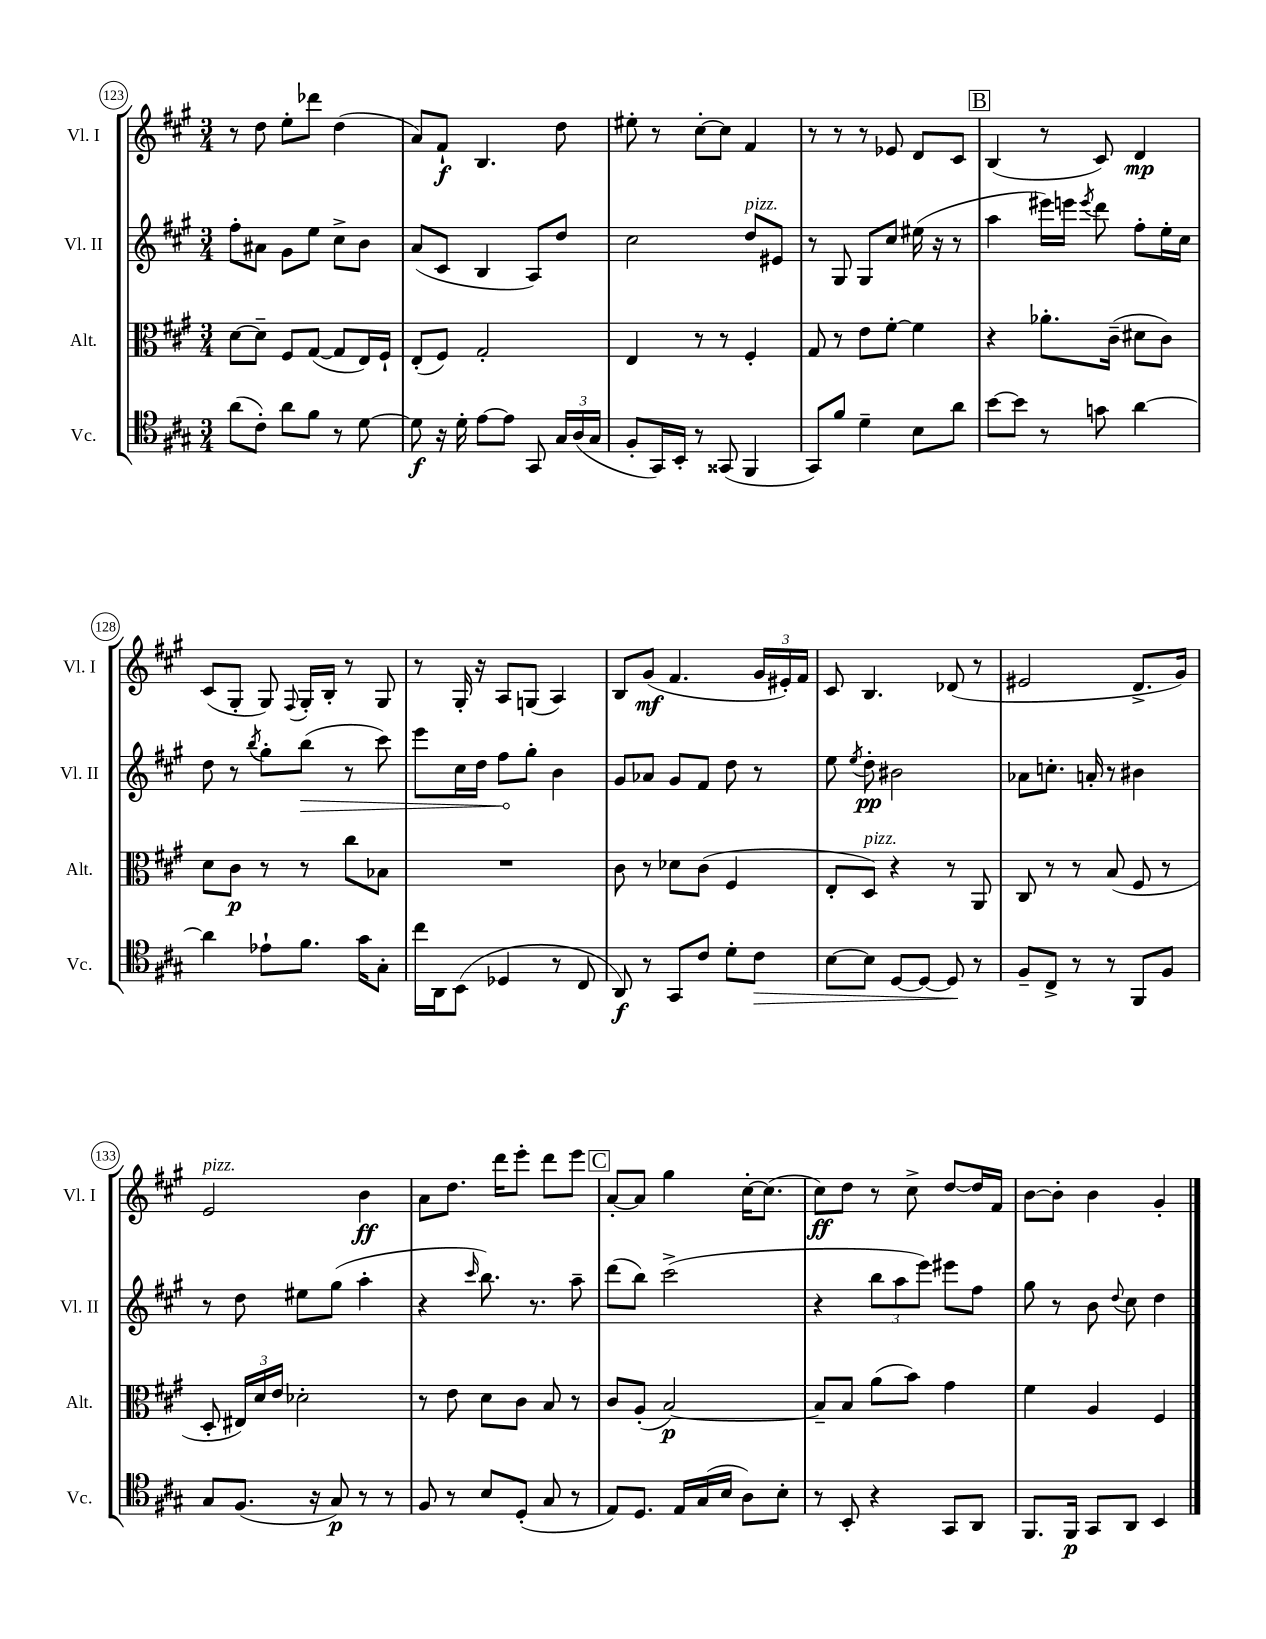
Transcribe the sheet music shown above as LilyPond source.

<<
\new StaffGroup <<
\new Staff = "s0" \with { instrumentName = "Vl. I" shortInstrumentName = "Vl. I" } {
    \clef treble \key a \major \numericTimeSignature \time 3/4
    \autoBeamOff r8 d''8 e''8[-. des'''8] d''4( |
    a'8[) fis'8]-!\f b4. d''8 |
    eis''8-. r8 cis''8[~-. cis''8] fis'4 |
    r8 r8 r8 ees'8 d'8[ cis'8] |
    \mark \markup { \box "B" } b4( r8 cis'8) d'4\mp |
    cis'8[( gis8]-. gis8) \appoggiatura { fis8 } gis16[-. b16]-. r8 gis8 |
    r8 gis16-. r16 a8[ g8]( a4) |
    b8[ gis'8]\mf( fis'4. \tuplet 3/2 { gis'16[ eis'16-.) fis'16] } |
    cis'8 b4. des'8( r8 |
    eis'2 d'8.[-> gis'16]) |
    e'2^\markup { \italic "pizz." } b'4\ff |
    a'8[ d''8.] d'''16[ e'''8]-. d'''8[ e'''8] |
    \mark \markup { \box "C" } a'8[~-. a'8] gis''4 cis''16[~-. cis''8.]( |
    cis''8[\ff) d''8] r8 cis''8-> d''8[~ d''16 fis'16] |
    b'8[~ b'8]-. b'4 gis'4-. \bar "|." |
}
\new Staff = "s1" \with { instrumentName = "Vl. II" shortInstrumentName = "Vl. II" } {
    \clef treble \key a \major \numericTimeSignature \time 3/4
    \autoBeamOff fis''8[-. ais'8] gis'8[ e''8] cis''8[-> b'8] |
    a'8[( cis'8] b4 a8[) d''8] |
    cis''2 d''8[^\markup { \italic "pizz." } eis'8] |
    r8 gis8 gis8[ cis''8] eis''16( r16 r8 |
    \mark \markup { \box "B" } a''4 eis'''16[) e'''16] \acciaccatura { e'''8 } d'''8 fis''8[-. e''16-. cis''16] |
    d''8 r8 \acciaccatura { b''8 } gis''8[-. \once \override Hairpin.circled-tip = ##t b''8]\>( r8 cis'''8) |
    e'''8[ cis''16 d''16] fis''8[\! gis''8]-. b'4 |
    gis'8[ aes'8] gis'8[ fis'8] d''8 r8 |
    e''8 \acciaccatura { e''8 } d''8-.\pp bis'2 |
    aes'8[ c''8.]-. a'16-. r8 bis'4 |
    r8 d''8 eis''8[ gis''8]( a''4-. |
    r4 \grace { cis'''16 } b''8.) r8. a''8-- |
    \mark \markup { \box "C" } d'''8[( b''8]) cis'''2->( |
    r4 \tuplet 3/2 { b''8[ a''8 e'''8]) } eis'''8[ fis''8] |
    gis''8 r8 b'8 \appoggiatura { d''8 } cis''8 d''4 \bar "|." |
}
\new Staff = "s2" \with { instrumentName = "Alt." shortInstrumentName = "Alt." } {
    \clef alto \key a \major \numericTimeSignature \time 3/4
    \autoBeamOff d'8[~ d'8]-- fis8[ gis8]~( gis8[ e16) fis16]-! |
    e8[-.( fis8]) gis2-. |
    e4 r8 r8 fis4-. |
    gis8 r8 e'8[ fis'8]~-. fis'4 |
    \mark \markup { \box "B" } r4 aes'8.[-. cis'16]--( dis'8[ cis'8]) |
    d'8[ cis'8]\p r8 r8 cis''8[ bes8] |
    R2. |
    cis'8 r8 des'8[ cis'8]( fis4 |
    e8[-. d8]^\markup { \italic "pizz." }) r4 r8 a,8 |
    cis8 r8 r8 b8( fis8 r8 |
    d8-. \tuplet 3/2 { eis16[) d'16 e'16] } des'2-. |
    r8 e'8 d'8[ cis'8] b8 r8 |
    \mark \markup { \box "C" } cis'8[ a8]-.( b2~\p) |
    b8[-- b8] a'8[( b'8]) gis'4 |
    fis'4 a4 fis4 \bar "|." |
}
\new Staff = "s3" \with { instrumentName = "Vc." shortInstrumentName = "Vc." } {
    \clef tenor \key a \major \numericTimeSignature \time 3/4
    \autoBeamOff a'8[( cis'8]-.) a'8[ fis'8] r8 d'8~ |
    d'8\f r16 d'16-. e'8[~ e'8] gis,8 \tuplet 3/2 { gis16[ a16( gis16] } |
    fis8[-. gis,16) b,16]-. r8 gisis,8( fis,4 |
    gis,8[) fis'8] d'4-- b8[ a'8] |
    \mark \markup { \box "B" } b'8[~ b'8] r8 g'8 a'4~ |
    a'4 ees'8[-! fis'8.] gis'16[ gis8]-. |
    cis''16[ a,16 b,8]( des4 r8 cis8 |
    a,8\f) r8 gis,8[ cis'8] d'8[-. cis'8]\> |
    b8[~ b8] d8[~ d8]~ d8\! r8 |
    fis8[-- cis8]-> r8 r8 fis,8[ fis8] |
    gis8[ fis8.]( r16 gis8\p) r8 r8 |
    fis8 r8 b8[ d8]-.( gis8 r8 |
    \mark \markup { \box "C" } e8[) d8.] e16[ gis16( b16] a8[) b8]-. |
    r8 b,8-. r4 gis,8[ a,8] |
    fis,8.[ fis,16]\p gis,8[ a,8] b,4 \bar "|." |
}
>>
>>
\layout { \context { \Score currentBarNumber = #123 \override BarNumber.stencil = #(make-stencil-circler 0.1 0.3 ly:text-interface::print) } }
